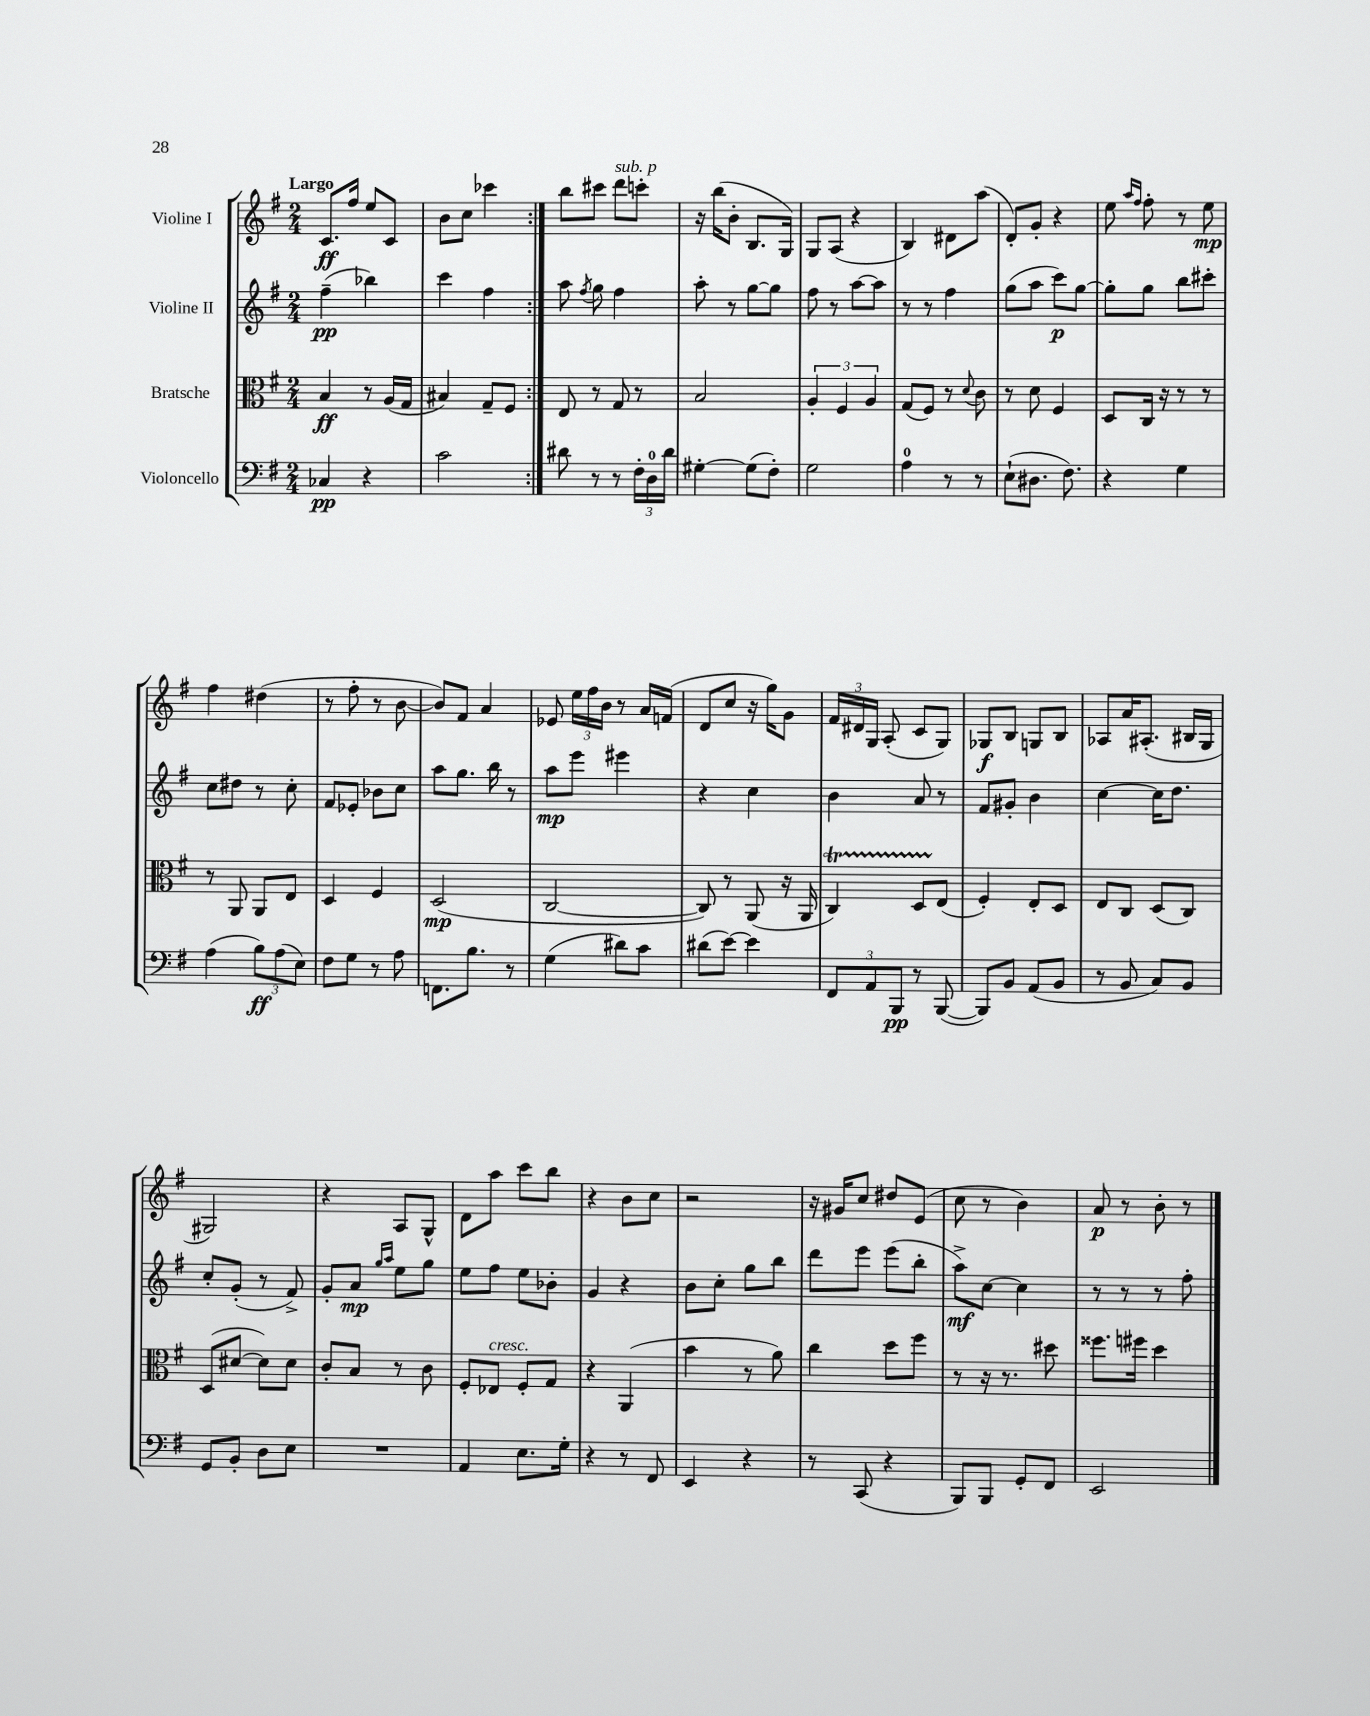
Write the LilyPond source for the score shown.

<<
\new StaffGroup <<
\new Staff = "s0" \with { instrumentName = "Violine I" } {
    \clef treble \key g \major \numericTimeSignature \time 2/4 \tempo "Largo"
    \autoBeamOff \repeat volta 2 { c'8.[\ff fis''16] e''8[ c'8] |
    b'8[ c''8] ces'''4 | }
    b''8[ cis'''8] d'''8[^\markup { \italic "sub. p" } c'''8]-. |
    r16 b''16[( b'8]-. b8.[ g16]) |
    g8[ a8]( r4 |
    b4) dis'8[ a''8]( |
    d'8[-.) g'8]-. r4 |
    e''8 \grace { a''16[ fis''16] } fis''8-. r8 e''8\mp |
    fis''4 dis''4( |
    r8 fis''8-. r8 b'8~ |
    b'8[) fis'8] a'4 |
    ees'8 \tuplet 3/2 { e''16[ fis''16 b'16] } r8 a'16[ f'16]( |
    d'8[ c''8] r16 g''16[) g'8] |
    \tuplet 3/2 { fis'16[ dis'16 g16] } a8-.( c'8[ g8]) |
    ges8[\f b8] g8[ b8] |
    aes8[ a'16 ais8.]-.( bis16[ g16] |
    gis2) |
    r4 a8[ g8]-^ |
    d'8[ a''8] c'''8[ b''8] |
    r4 b'8[ c''8] |
    r2 |
    r16 gis'16[ c''8] dis''8[ e'8]( |
    c''8 r8 b'4) |
    a'8\p r8 b'8-. r8 \bar "|." |
}
\new Staff = "s1" \with { instrumentName = "Violine II" } {
    \clef treble \key g \major \numericTimeSignature \time 2/4
    \autoBeamOff \repeat volta 2 { fis''4--\pp( bes''4) |
    c'''4 fis''4 | }
    a''8 \acciaccatura { fis''8 } g''8 fis''4 |
    a''8-. r8 g''8[~ g''8] |
    fis''8 r8 a''8[~ a''8] |
    r8 r8 fis''4 |
    g''8[( a''8] c'''8[\p) g''8]~ |
    g''8[-. g''8] b''8[ cis'''8]-. |
    c''8[ dis''8] r8 c''8-. |
    fis'8[ ees'8]-. bes'8[ c''8] |
    a''8[ g''8.] b''16 r8 |
    a''8[\mp e'''8] eis'''4 |
    r4 c''4 |
    b'4 a'8 r8 |
    fis'8[ gis'8]-. b'4 |
    c''4~ c''16[ d''8.] |
    c''8[-. g'8]-.( r8 fis'8->) |
    g'8[-. a'8]\mp \grace { g''16[ a''16] } e''8[ g''8] |
    e''8[ fis''8] e''8[ bes'8]-. |
    g'4 r4 |
    b'8[ c''8]-. g''8[ b''8] |
    d'''8[ e'''8] e'''8[( b''8]-. |
    a''8[->\mf) c''8]~ c''4 |
    r8 r8 r8 fis''8-. \bar "|." |
}
\new Staff = "s2" \with { instrumentName = "Bratsche" } {
    \clef alto \key g \major \numericTimeSignature \time 2/4
    \autoBeamOff \repeat volta 2 { b4\ff r8 a16[( g16] |
    bis4) g8[-- fis8] | }
    e8 r8 g8 r8 |
    b2 |
    \tuplet 3/2 { a4-. fis4 a4 } |
    g8[( fis8]) r8 \appoggiatura { d'8 } c'8 |
    r8 d'8 fis4 |
    d8[ c16] r16 r8 r8 |
    r8 a,8 a,8[ e8] |
    d4 fis4 |
    d2\mp( |
    c2~ |
    c8) r8 a,8( r16 a,16 |
    c4\startTrillSpan) d8[ e8]\stopTrillSpan( |
    fis4-.) e8[-. d8] |
    e8[ c8] d8[( c8]) |
    d8[( dis'8]~ dis'8[) dis'8] |
    c'8[-. b8] r8 c'8 |
    fis8[-. ees8]^\markup { \italic "cresc." } fis8[-. g8] |
    r4 a,4( |
    b'4 r8 a'8) |
    c''4 d''8[ fis''8] |
    r8 r16 r8. dis''8 |
    fisis''8.[ fis''16] d''4 \bar "|." |
}
\new Staff = "s3" \with { instrumentName = "Violoncello" } {
    \clef bass \key g \major \numericTimeSignature \time 2/4
    \autoBeamOff \repeat volta 2 { ces4\pp r4 |
    c'2 | }
    dis'8 r8 r8 \tuplet 3/2 { fis16[-. d16-0 dis'16] } |
    gis4~-. gis8[( fis8]-.) |
    g2 |
    a4-0 r8 r8 |
    e8[-!( dis8.] fis8.) |
    r4 g4 |
    a4( \tuplet 3/2 { b8[\ff) a8( e8]) } |
    fis8[ g8] r8 a8 |
    f,8.[ b8.] r8 |
    g4( dis'8[) c'8] |
    dis'8[( e'8]~) e'4 |
    \tuplet 3/2 { fis,8[ a,8 b,,8]\pp } r8 b,,8~( |
    b,,8[) b,8] a,8[( b,8] |
    r8 b,8 c8[) b,8] |
    g,8[ b,8]-. d8[ e8] |
    R2 |
    a,4 e8.[ g16]-. |
    r4 r8 fis,8 |
    e,4 r4 |
    r8 c,8( r4 |
    b,,8[) b,,8] g,8[-. fis,8] |
    e,2 \bar "|." |
}
>>
>>
\layout { \context { \Score \remove "Bar_number_engraver" } }
